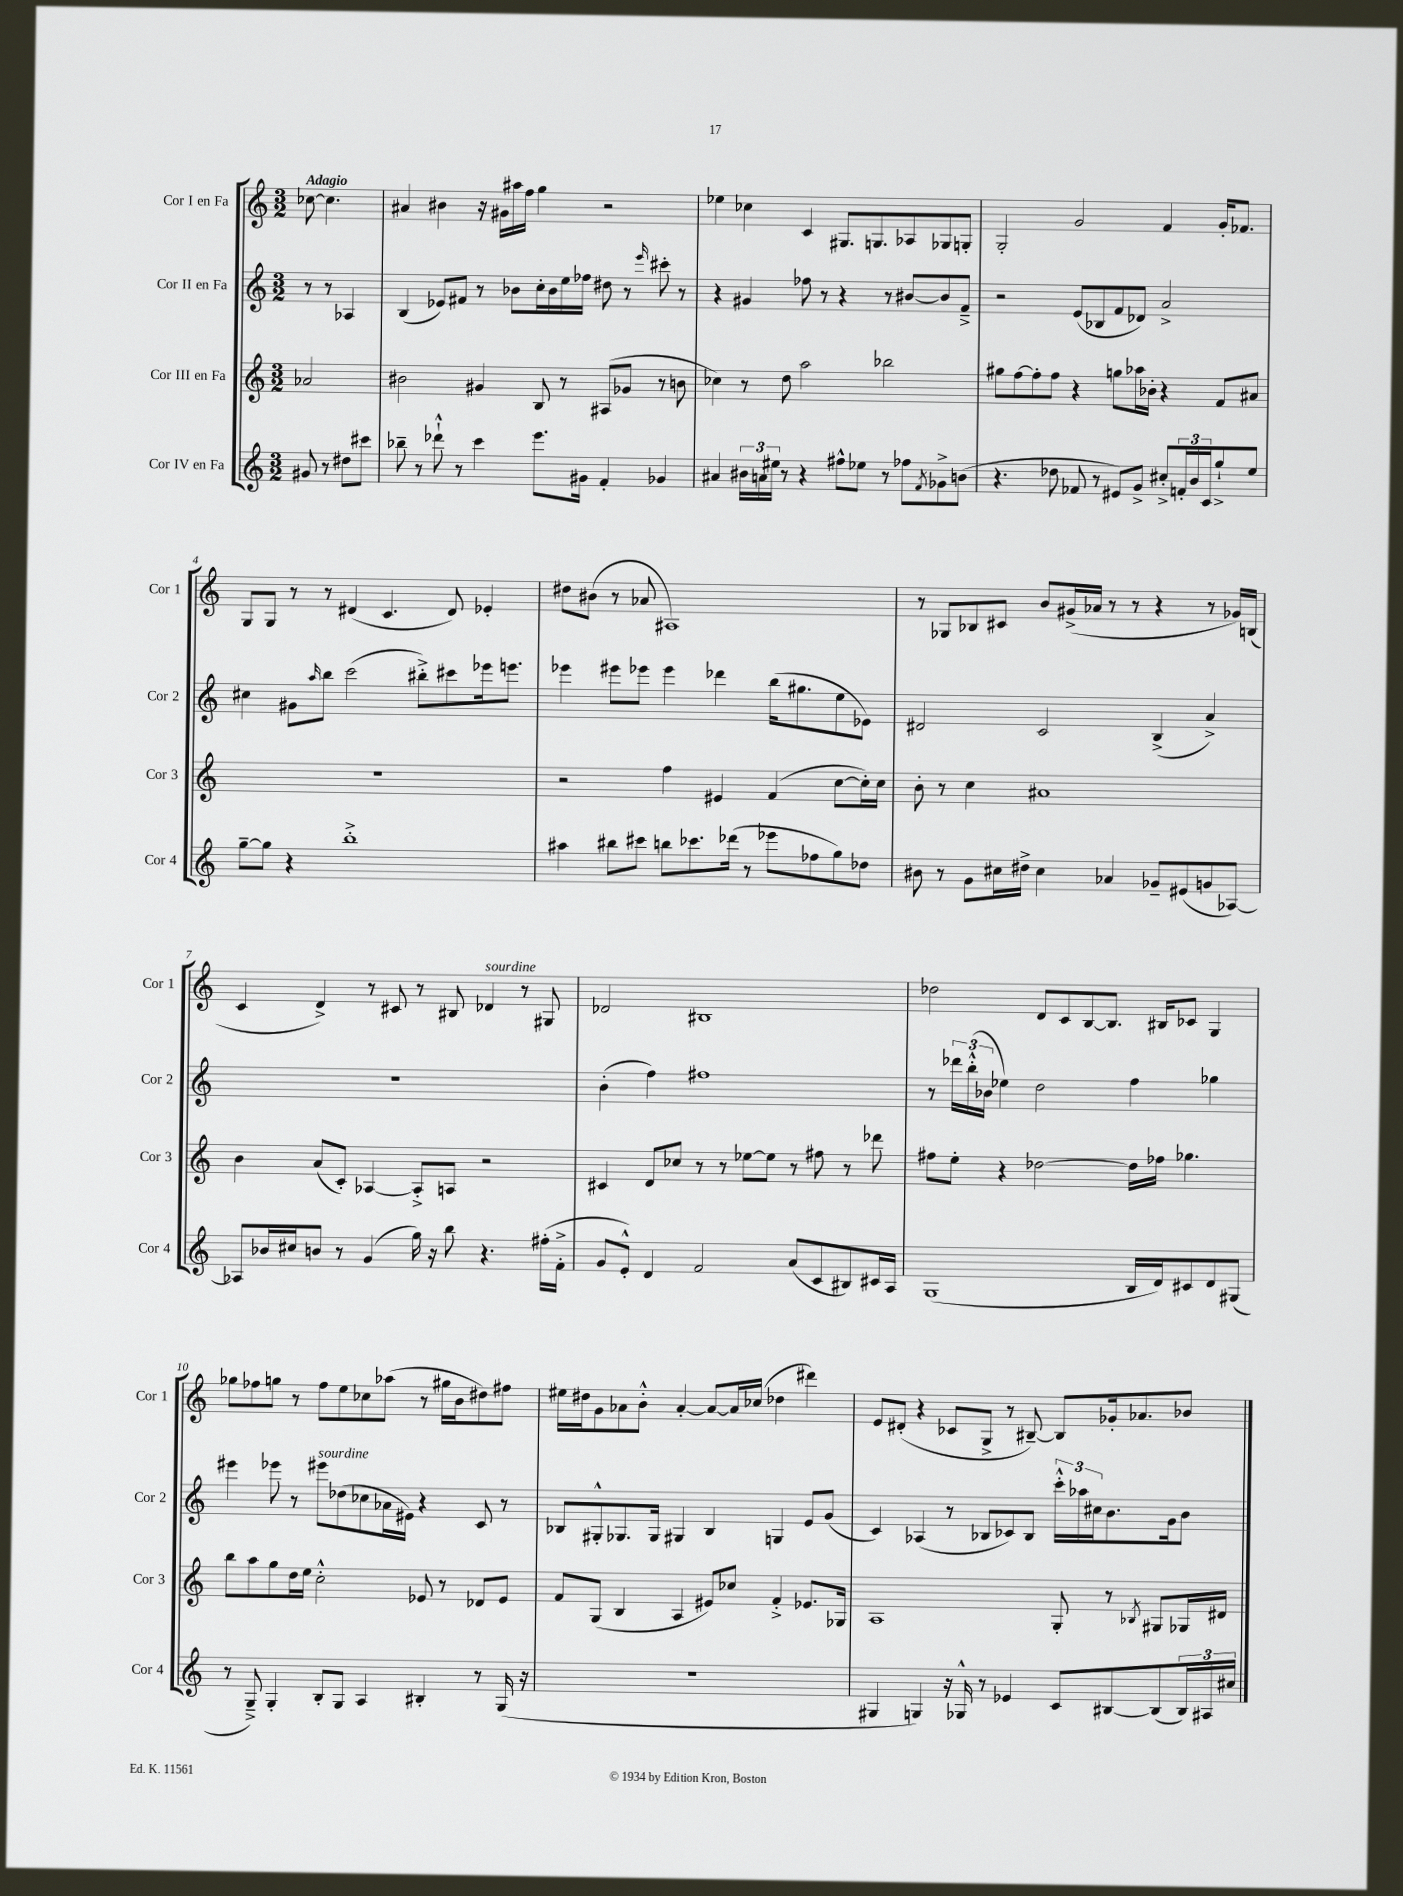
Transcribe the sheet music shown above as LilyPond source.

<<
\new StaffGroup <<
\new Staff = "s0" \with { instrumentName = "Cor I en Fa" shortInstrumentName = "Cor 1" } {
    \clef treble \key c \major \numericTimeSignature \time 3/2 \partial 2 \tempo "Adagio"
    ces''8~ ces''4. |
    ais'4 bis'4 r16 gis'16 ais''16 f''16 g''4 r2 |
    ees''4 ces''4 c'4 gis8. g8. aes8 ges8 g8-. |
    g2-. g'2 f'4 g'16-. fes'8. |
    g8 g8 r8 r8 dis'4( c'4. dis'8) ees'4-. |
    dis''8 bis'8( r8 aes'8 ais1) |
    r8 ges8 bes8 cis'8 b'8 gis'16->( aes'16 r8 r8 r4 r8 ges'16) b16( |
    c'4 d'4->) r8 cis'8 r8 bis8 des'4^\markup { \italic "sourdine" } r8 gis8 |
    des'2 bis1 |
    des''2 d'8 c'8 b8~ b8. bis16 ces'8 g4 |
    ges''8 fes''8 g''8 r8 fes''8 e''8 ces''8 aes''8( r8 gis''16 b'16 dis''8) fis''8 |
    eis''16 dis''16 g'8 aes'8 b'8-.-^ aes'4~-. aes'8~ aes'16 ces''16( des''4 dis'''4) |
    e'8 dis'8-.( r4 ces'8 g8-> r8 bis8~--) bis8 ges'16-. aes'8. bes'8 \bar "|." |
}
\new Staff = "s1" \with { instrumentName = "Cor II en Fa" shortInstrumentName = "Cor 2" } {
    \clef treble \key c \major \numericTimeSignature \time 3/2 \partial 2
    r8 r8 aes4 |
    b4( ees'8) fis'8 r8 bes'8 c''16-. bes'16 e''16 fes''16 dis''8 r8 \grace { e'''16 } cis'''8-. r8 |
    r4 gis'4 fes''8 r8 r4 r8 bis'8~ bis'8 f'8---> |
    r2 e'8( bes8 f'8 des'8) a'2-> |
    cis''4 gis'8 \grace { a''16 } b''8 c'''2( bis''8-.->) cis'''8 ees'''16 e'''8. |
    ees'''4 eis'''8 ees'''8 ees'''4 des'''4 b''16( gis''8. e''8 ees'8) |
    dis'2 c'2 b4->( a'4->) |
    R1. |
    b'4-.( f''4) fis''1 |
    r8 \tuplet 3/2 { des'''16 b''16-.-^( bes'16 } ees''4) d''2 f''4 ges''4 |
    eis'''4 ees'''8 r8 eis'''8^\markup { \italic "sourdine" } des''8( ces''8 aes'16 eis'16) r4 c'8 r8 |
    bes8 gis8-.-^ ges8. ges16 gis4 bes4 g4 e'8 g'8( |
    c'4) aes4( r8 bes8 ces'8) bes8 \tuplet 3/2 { c'''16-.-^ aes''16 cis''16 } b'8. g'16 b'8 \bar "|." |
}
\new Staff = "s2" \with { instrumentName = "Cor III en Fa" shortInstrumentName = "Cor 3" } {
    \clef treble \key c \major \numericTimeSignature \time 3/2 \partial 2
    aes'2 |
    bis'2 gis'4 b8 r8 ais8( ges'8 r8 b'8 |
    ces''4) r8 d''8 a''2 bes''2 |
    gis''8 f''8~ f''8-. f''8 r4 g''8 aes''16 bes'16-. r4 f'8 ais'8 |
    R1. |
    r2 f''4 eis'4 f'4( c''8~ c''16-.) c''16 |
    b'8-. r8 c''4 ais'1 |
    b'4 a'8( c'8-.) aes4~ aes8-.-> a8 r2 |
    cis'4 d'8 ces''8 r8 r8 ees''8~ ees''8 r8 fis''8 r8 des'''8 |
    fis''8 e''8-. r4 des''2~ des''16 fes''16 ges''4. |
    b''8 a''8 g''8 d''16 e''16 c''2-.-^ ees'8 r8 des'8 ees'8 |
    f'8 g8( b4 a4 eis'8) ces''8 f'4-.-> ees'8. ges16 |
    a1 g8-. r8 \acciaccatura { bes8 } gis8 ges16 dis'16 \bar "|." |
}
\new Staff = "s3" \with { instrumentName = "Cor IV en Fa" shortInstrumentName = "Cor 4" } {
    \clef treble \key c \major \numericTimeSignature \time 3/2 \partial 2
    gis'8 r8 dis''8 cis'''8 |
    bes''8-- r8 des'''8-!-^ r8 c'''4 e'''8. gis'16 f'4-. ges'4 |
    ais'4 \tuplet 3/2 { bis'16 a'16 eis''16 } r8 r4 fis''8-^ ees''8 r8 fes''8 \acciaccatura { f'8 } ges'8-> b'8( |
    r4. des''8 fes'8 r8 eis'8) g'8-> cis''8-.-> \tuplet 3/2 { f'16-. b'16 c'16 } g''8-!-> e''8 |
    g''8~-- g''8 r4 b''1-.-> |
    ais''4 bis''8 cis'''8 b''8 ces'''8. des'''16( r8 ees'''8 fes''8 g''8) des''8 |
    bis'8 r8 g'8 cis''16 dis''16-> cis''4 aes'4 ges'8-- eis'8( g'8 aes8~) |
    aes8 bes'16 cis''16 b'8 r8 g'4( g''16) r16 b''8 r4. fis''16-.( f'16-.-> |
    g'8 e'8-.-^) d'4 f'2 a'8( c'8 bis8) cis'16 a16 |
    g1( b16 d'16) cis'8 d'8 gis8( |
    r8 g8--->) g4-. b8-. g8 a4 bis4-. r8 g16( r16 |
    R1. |
    gis4 g4) r16 ges16-^ r8 ees'4 c'8 bis8~ bis8( \tuplet 3/2 { bis16) ais16 cis''16 } \bar "|." |
}
>>
>>
